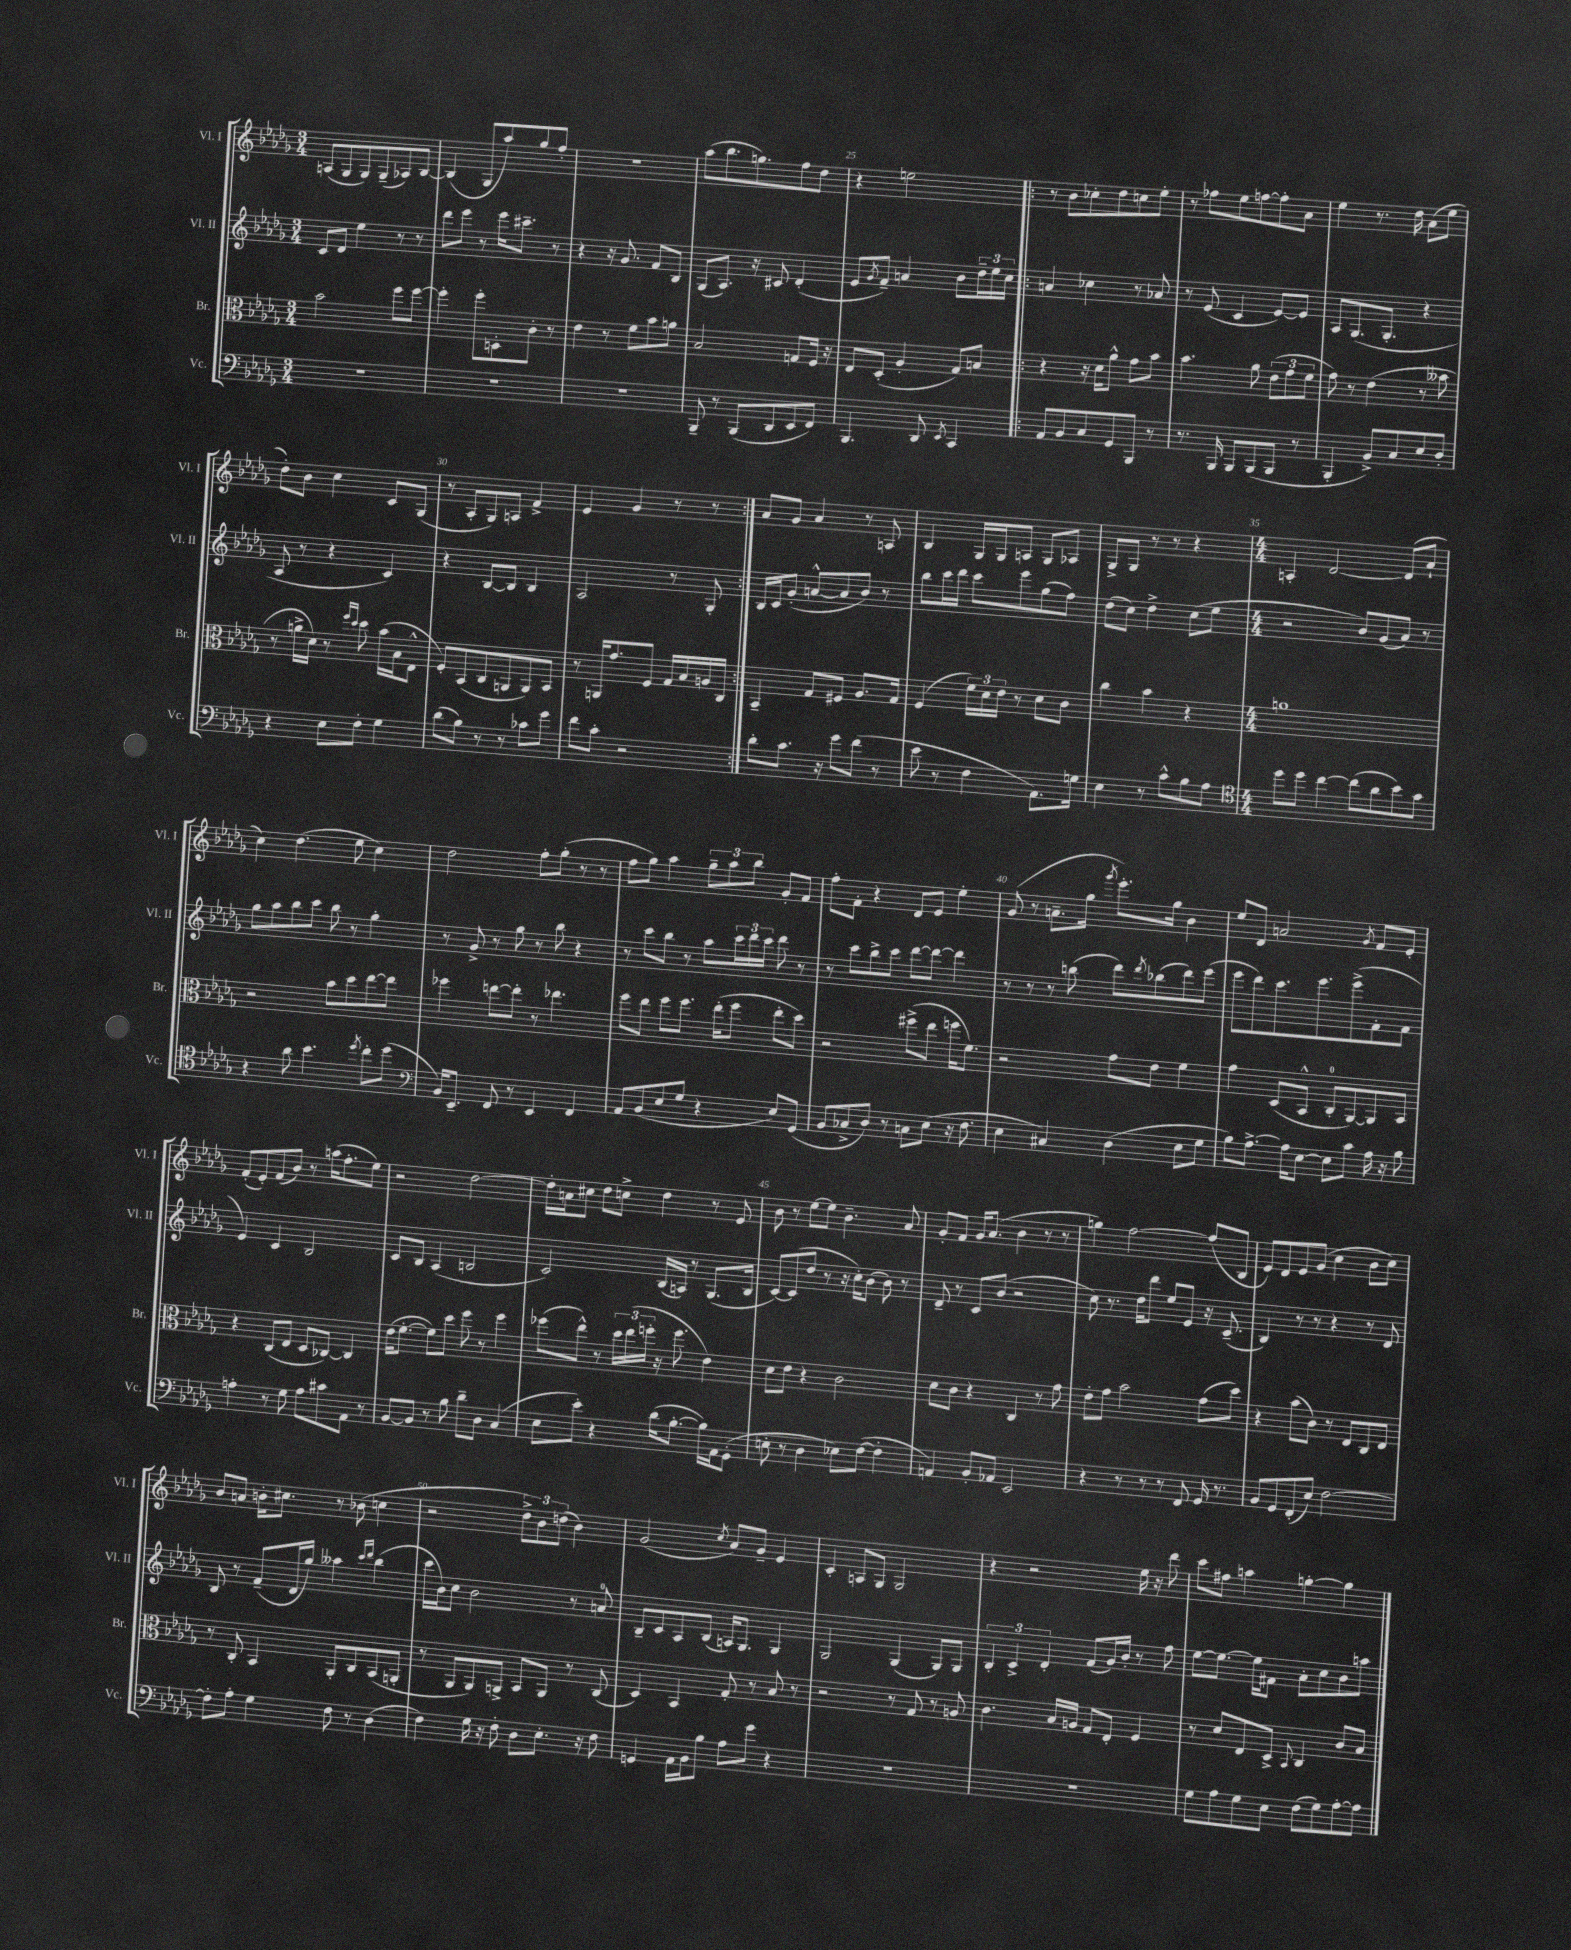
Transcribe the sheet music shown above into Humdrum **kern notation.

**kern	**kern	**kern	**kern
*part4	*part3	*part2	*part1
*staff4	*staff3	*staff2	*staff1
*I"Vc.	*I"Br.	*I"Vl. II	*I"Vl. I
*I'Vc.	*I'Br.	*I'Vl. II	*I'Vl. I
*clefF4	*clefC3	*clefG2	*clefG2
*k[b-e-a-d-g-]	*k[b-e-a-d-g-]	*k[b-e-a-d-g-]	*k[b-e-a-d-g-]
*M3/4	*M3/4	*M3/4	*M3/4
=21	=21	=21	=21
2.r	2b-\	8c/L	(8An/L
.	.	8d-/J	8G-/
.	.	4ee-\	8G-/)
.	.	.	(8G-~/
.	8ff\L	8r	8A-X/)
.	[8ff\J	8r	[8B-/J
=22	=22	=22	=22
2.r	4ff'\]	8ddd-\L	(4B-/]
.	.	8eee-\J	.
.	8ff'\L	8r	8G-/L
.	8Dn'\	16eee-\KL	8aa-/)
.	.	8.ccc#X~\J	.
.	8c'\J	.	8gg-/
.	8r	8r	8ff'/J
=23	=23	=23	=23
2.r	4e-\	4r	2.r
.	8r	16r	.
.	.	8.g-/	.
.	8f\L	.	.
.	8b-\	8f/L	.
.	8an\J	8B-/J	.
=24	=24	=24	=24
8BBB-~/	2B-/	(8G-/L	(8aa-\L
8r	.	8.A-/J)	8.bb-\
(8BBB-/L	.	.	.
.	.	16r	8.ggn\)
8DD-/	.	8c#X/	.
8EE-/	8Gn/L	(4d-'/	8ff\
8FF/J)	16F/Jk	.	8dd-\J
.	16r	.	.
=25	=25	=25	=25
4.BBB-/	8E-/L	8e-/L	4r
.	.	8qg-/	.
.	(8D-'/J	8f~/J)	.
.	4A-'/	4an/	2een\
8DD-/	.	.	.
8qEE-/	.	.	.
4CC/	8G-/L)	8b-\L	.
.	8Bn/J	24dd-~\L	.
.	.	24ee-\	.
.	.	24cc\JJ	.
=26!|:	=26!|:	=26!|:	=26!|:
8AA-/L	4r	4an/	8r
8BB-/	.	.	8b-\L
8C/	16r	4cc-X\	8cc-X'\
.	16d-\KL	.	.
8GG-/	8a-^^\J	.	8dd-\
8BBB-/J	8g-\L	8r	8ccn\
8r	8b-\J	8a-X/	8ee-'\J
=27	=27	=27	=27
8.r	4.b-\	8r	8r
.	.	(8e-/	8ff-X\L
16BBB-/	.	.	.
8BBB-/L	.	4c/	8ee-\
(8BBB-/	8a-\	.	[8ffn\
8BBB-/J	(12e-\L	[8e-/L)	8ff'\]
.	12g-\	.	.
8r	.	8e-/J]	8a-\J
.	12f\J	.	.
=28	=28	=28	=28
4BBB-'/	8g-\)	8A-/L	4ee-\
.	8r	(8.G-/	.
8BB-^/L)	(4e-\	.	8.r
.	.	8.G-'/J	.
8C/	.	.	.
.	.	.	16dd-\
8E-/	8r	4r	(8a-\L
8D-'/J	8b--X\	.	8ee-\J
!!LO:LB:g=z
=29	=29	=29	=29
4r	8r	8A-/	8dd-'\L)
.	16an^\LL	8r	8b-\J
.	16d-\JJ)	.	.
8E-\L	8r	4r	4cc\
.	16qqff/LL	.	.
.	16qqdd-/JJ	.	.
8F'\J	8dd-\	.	.
4G-\	(16b-\LL	4c/)	8c/L
.	16B-\J	.	.
.	8E-^^\J	.	(8G-/J
=30	=30	=30	=30
(8d-\L	8F'/L)	4r	8r
8B-\J)	(8BB-/	.	8A-'/L
8r	8C/	[8B-/L	8G-/)
8r	8AAn/	8B-/J]	8An/J
8c-X\L	8AA/)	4B-/	4f^/
8g-\J	8BB-/J	.	.
=31	=31	=31	=31
8f\L	8r	2A-/	4e-/
8c'\J	16AAn/KL	.	.
.	8.g-/	.	.
2r	.	.	4g-/
.	8F/J	.	.
.	16G-/LL	8r	8r
.	16B-/	.	.
.	16An/	8G-'/	8r
.	16C/JJ	.	.
=32:|!	=32:|!	=32:|!	=32:|!
8d-'\L	4BB-~/	16B-/LL	8a-/L
.	.	16c/J	.
8.c\J	.	(8g-'/J	8g-/J
.	8G-/L	[8an^^/L	4a-/
16r	.	.	.
8g-\L	8F#X/J	8a/]	.
(8f\J	8.A-/L	8b-/J)	8r
8r	.	8r	8An/
.	16G-/Jk	.	.
=33	=33	=33	=33
8e-\	(4F/	8bb-\L	4B-/
8r	.	16ccc\L	.
.	.	16ddd-\JJ	.
4F\	24f\LL)	8ccc\L	16G-/LL
.	24d-\	.	.
.	.	.	16G-/J
.	24e-\JJ	.	.
.	8r	8eee-\	8An/J
8.AA-\L)	8d-\L	(8gg-\	8G-/L
.	8c\J	8ff\J)	8A-X/J
16Gn\Jk	.	.	.
=34	=34	=34	=34
4E-\	4cc\	(8dd-\L	8G-^/L
.	.	8cc\J)	8G-/J
8r	4b-\	4dd-^\	8r
8c^^\L	.	.	8r
8B-\	4r	(8cc\L	4r
8A-\J	.	8ee-\J	.
=35	=35	=35	=35
*clefC4	*	*	*
*M4/4	*M4/4	*M4/4	*M4/4
8dd-\L	1an	2r	4An'/
8dd-\J	.	.	.
[4cc\	.	.	[2d-/
(8cc\L]	.	8b-/L)	.
8a-\	.	(8g-/	.
8b-\)	.	8a-/J)	(8d-/L]
8g-\J	.	8r	8a-`/J
!!LO:LB:g=z
=36	=36	=36	=36
4r	2r	8gg-\L	4cc\)
.	.	8aa-\	.
8a-\	.	8bb-\	(4.dd-\
4.b-\	.	8ccc\J	.
.	8b-\L	8bb-\	.
.	8dd-\	8r	8ee-\
8qdd-/	.	.	.
8cc'\L	[8ee-\	4gg-'\	4cc\)
(8dd-\J	8ee-\J]	.	.
=37	=37	=37	=37
*clefF4	*	*	*
16BB-/KL)	4ff-X\	8r	2dd-\
8.EE-~/J	.	.	.
.	.	8g-^/	.
8FF/	[8een\L	8r	.
8r	8ee'\J]	8gg-\	.
4EE-/	8r	8r	8ff'\L
.	4.ee-X\	8bb-\	(8gg-'\J
4FF/	.	4r	8r
.	.	.	8r
=38	=38	=38	=38
8AA-/L	8ff\L	8r	8ff\L
(8BB-/	8ee-\J	8ccc\L	8gg-\J)
8E-/	8ff\L	8bb-\J	4aa-\
8G-/J	8.ff\J	8r	.
4r	.	8aa-\L	12gg-~\L
.	(16ee-'\KL	.	.
.	.	.	12aa-\
.	8ff\J	24ccc\L	.
.	.	24ddd-\	12bb-\J
.	.	24ccc\JJ	.
8E-/L)	8ee-'\L	8ddd-\	8g-'/L
(8GG-/J	8dd-\J)	8r	8f/J
=39	=39	=39	=39
8BB-/L	2r	8r	8ff'\L
8C-X^/	.	8ccc\L	8f'\J
8D-/J)	.	8bb-^\	4r
8r	.	8ccc\J	.
8Cn\L	(8ff#X^\L	[8ddd-\L	8d-/L
(8E-\J	8ee-\J	8ddd-\J_	8e-/J
16r	16ffn\KL	4ddd-\]	4ee-'\
8.F\	8.f\J)	.	.
=40	=40	=40	=40
4E-\	2r	8r	(8g-/
.	.	8r	8r
4C#X/)	.	8r	8.an~\L
.	.	(8bbn\	.
.	.	.	16gg-\Jk
.	.	.	8qggg-/
(4D-\	8g-\L	8ddd-\L)	8.eee-'\L)
.	.	8qddd-/	.
.	8e-\J	(8bb-X\	.
.	.	.	16gg-\Jk
8E-\L	4f\	8ddd-\)	4b-\
8G-\J	.	(8eee-\J	.
=41	=41	=41	=41
8B-\L)	4g-\	8eee-\L	8ee-/L
[8.A-^\J	.	8ddd-\)	8d-/J
.	(8D-/L	8.ccc\	2an/
16A-\KL]	.	.	.
[8E-\J	8BB-^^/J	.	.
.	.	8.eee-\	.
8E-\L]	8C'/L	.	.
8c\J	[8AA-/)	(8eee-^\	.
.	.	.	8qg-/
16A-\	8AA-/]	8f'\	8f/L
16r	.	.	.
8B-\	8BB-/J	8f\J	8e-'/J
!!LO:LB:g=z
=42	=42	=42	=42
4An'\	4r	4e-/)	(8f'/L
.	.	.	8e-'/)
8r	(8C/L	4c/	(8f/
8G-\	8E-/J	.	8b-/J)
8A\L	8D-/L	2B-/	8r
8c#X\	[8C-X/J)	.	(16aan\KL
.	.	.	8.ff'\
8AA-\J	4C-/]	.	.
8r	.	.	8ee-\J)
=43	=43	=43	=43
[8BB-/L	(16e-\KL	8c/L	2r
.	[8.f'\J	.	.
8BB-/J]	.	8B-/J	.
8r	8f\L])	(4A-/	.
8B-\	8dd-\J	.	.
8d-~\L	8ff\	2Bn/	[2dd-\
8D-\J	8r	.	.
(4C/	4ff\	.	.
=44	=44	=44	=44
8E-\L	(8ff-X\L	2c/)	16dd-'\LL]
.	.	.	16an\J
8e-'\J)	8ee-^^\J)	.	8cc#X\J
4r	8r	.	8dd-\L
.	24dd-\LL	.	8ccn^\J
.	(24ee-\	.	.
.	24ffn'\JJ	.	.
(16d-\KL	16r	(16B-/LL	4dd-\
[8.B-'\J	8.ff\	16An/JJ)	.
.	.	8r	.
16B-\LL])	4e-\)	(8.G-/L	8r
16AA-\J	.	.	.
(8GG-'\J	.	.	8e-/
.	.	16B-/Jk	.
=45	=45	=45	=45
8En'\	8d-\L	[8c/L)	8b-\
8r	8e-\J	(8c/]	8r
4D-\	4r	8dd-/J	[8ee-\L
.	.	8r	8ee-\J]
8E-X\L)	2c\	16r	4.b-~\
.	.	16cc'\KL)	.
([8F\J	.	(8b-\J	.
4F'\]	.	8b-\)	.
.	.	8r	8a-/
=46	=46	=46	=46
4AAn/)	8d-\L	8d-~/	8g-'/L
.	8c\J	8r	8f/J
8BB-'/L	4r	8c/L	16g-/KL
.	.	.	(8.a-/J
8AA-X/J	.	(8b-/J	.
2EE-/	4C/	2r	4b-\
.	8r	.	8r
.	8g-\	.	8r
=47	=47	=47	=47
4r	8e-'\L	8cc\)	4ggn\)
.	8g-\J	8.r	.
8r	2b-\	.	[2ff\
.	.	16dd-\KL	.
8r	.	8ddd-\J	.
8r	.	8ee-/L	.
8FF/	.	8e-/J	.
16GG-/	(8g-\L	16r	(8ff/L]
8.r	.	(8.c~/	.
.	8dd-\J)	.	8B-/J
=48	=48	=48	=48
8BB-/L	4r	4B-/)	8e-/L)
8GG-/	.	.	8d-/
(8FF'/	(8b-\L	8r	8e-/
8E-/J)	8c\J)	8r	(8g-/J
[2F\	8r	4r	4cc\
.	8E-/L	.	.
.	8C/	8r	8b-\L
.	8E-/J	8d-/	8cc\J)
!!LO:LB:g=z
=49	=49	=49	=49
8F'\L]	8r	8B-/	8b-/L
8A-'\J	8C'/	8r	8an/J
4G-\	4BB-/	(8f~/L	16bn'\KL
.	.	.	8.cc#X\J
.	.	16d-/L	.
.	.	16gg-/JJ)	.
8F\	8AA-'/L	4aa--X\	8r
8r	8C/	.	(8b-X\
.	.	16qqccc/LL	.
.	.	16qqddd-/JJ	.
(4D-\	(8BB-/	(4bb-\	4ccn\
.	8AAn'/J	.	.
=50	=50	=50	=50
4F\)	8r	16ccc\LL	2r
.	.	16b-\J)	.
.	8AA-/L	8cc\J	.
16G-\	8AA-/)	2b-\	.
16r	.	.	.
8F'\	8AAn^/J	.	.
8D-\L	8BB-/L	.	12dd-^\L)
.	.	.	12b-\
8.E-'\J	8AA/J	.	.
.	.	.	(12ddn\J
.	8r	8r	4b-\)
16r	.	.	.
8F\	(8C/	8an/	.
=51	=51	=51	=51
4GGn/	4D-/)	8B-~/L	(2g-/
.	.	8c/	.
16AA-\LL	4BB-/	8A-/	.
16BB-\J	.	.	.
8B-\J	.	(8B-/J	.
.	.	.	8qcc/
8A-\L	8G-'/	16An/KL)	8a-/L)
.	.	8.G-/J	.
8g-\J	8r	.	8g-~/J
4r	8B-/	4G-/	4e-/
.	8r	.	.
=52	=52	=52	=52
1r	2r	2G-/	4c'/
.	.	.	8An/L
.	.	.	8G-/J
.	8r	(4G-/	2G-/
.	8G-/	.	.
.	8r	8G-/L)	.
.	8An/	8G-/J	.
=53	=53	=53	=53
1r	4.c\	6B-'/	4r
.	.	6c^/	.
.	.	.	2r
.	.	6d-'/	.
.	16B-/LL	.	.
.	16An/JJ	.	.
.	8G-/L	(8f/L	.
.	8E-'/J	16g-/L)	.
.	.	16b-'/JJ	.
.	4F/	8r	16ee-\
.	.	.	16r
.	.	8ff\	8ddd-\
=54	=54	=54	=54
8G-\L	8r	[8ee-\L	8ccc\L
8A-\	8d-/L	8.ee-\J_	8ff#X\J
8G-\	8E-/	.	4aan\
.	.	16ee-\KL]	.
8E-\J	8D-^/J	8f#X\J	.
.	8qqBB-/	.	.
(8F\L	4C/	8a-'\L	[4ggn'\
8G-\)	.	8cc\	.
[8A-'\	8c/L	8b-\	4gg\]
8A-\J]	8B-/J	8aan\J	.
==	==	==	==
*-	*-	*-	*-
